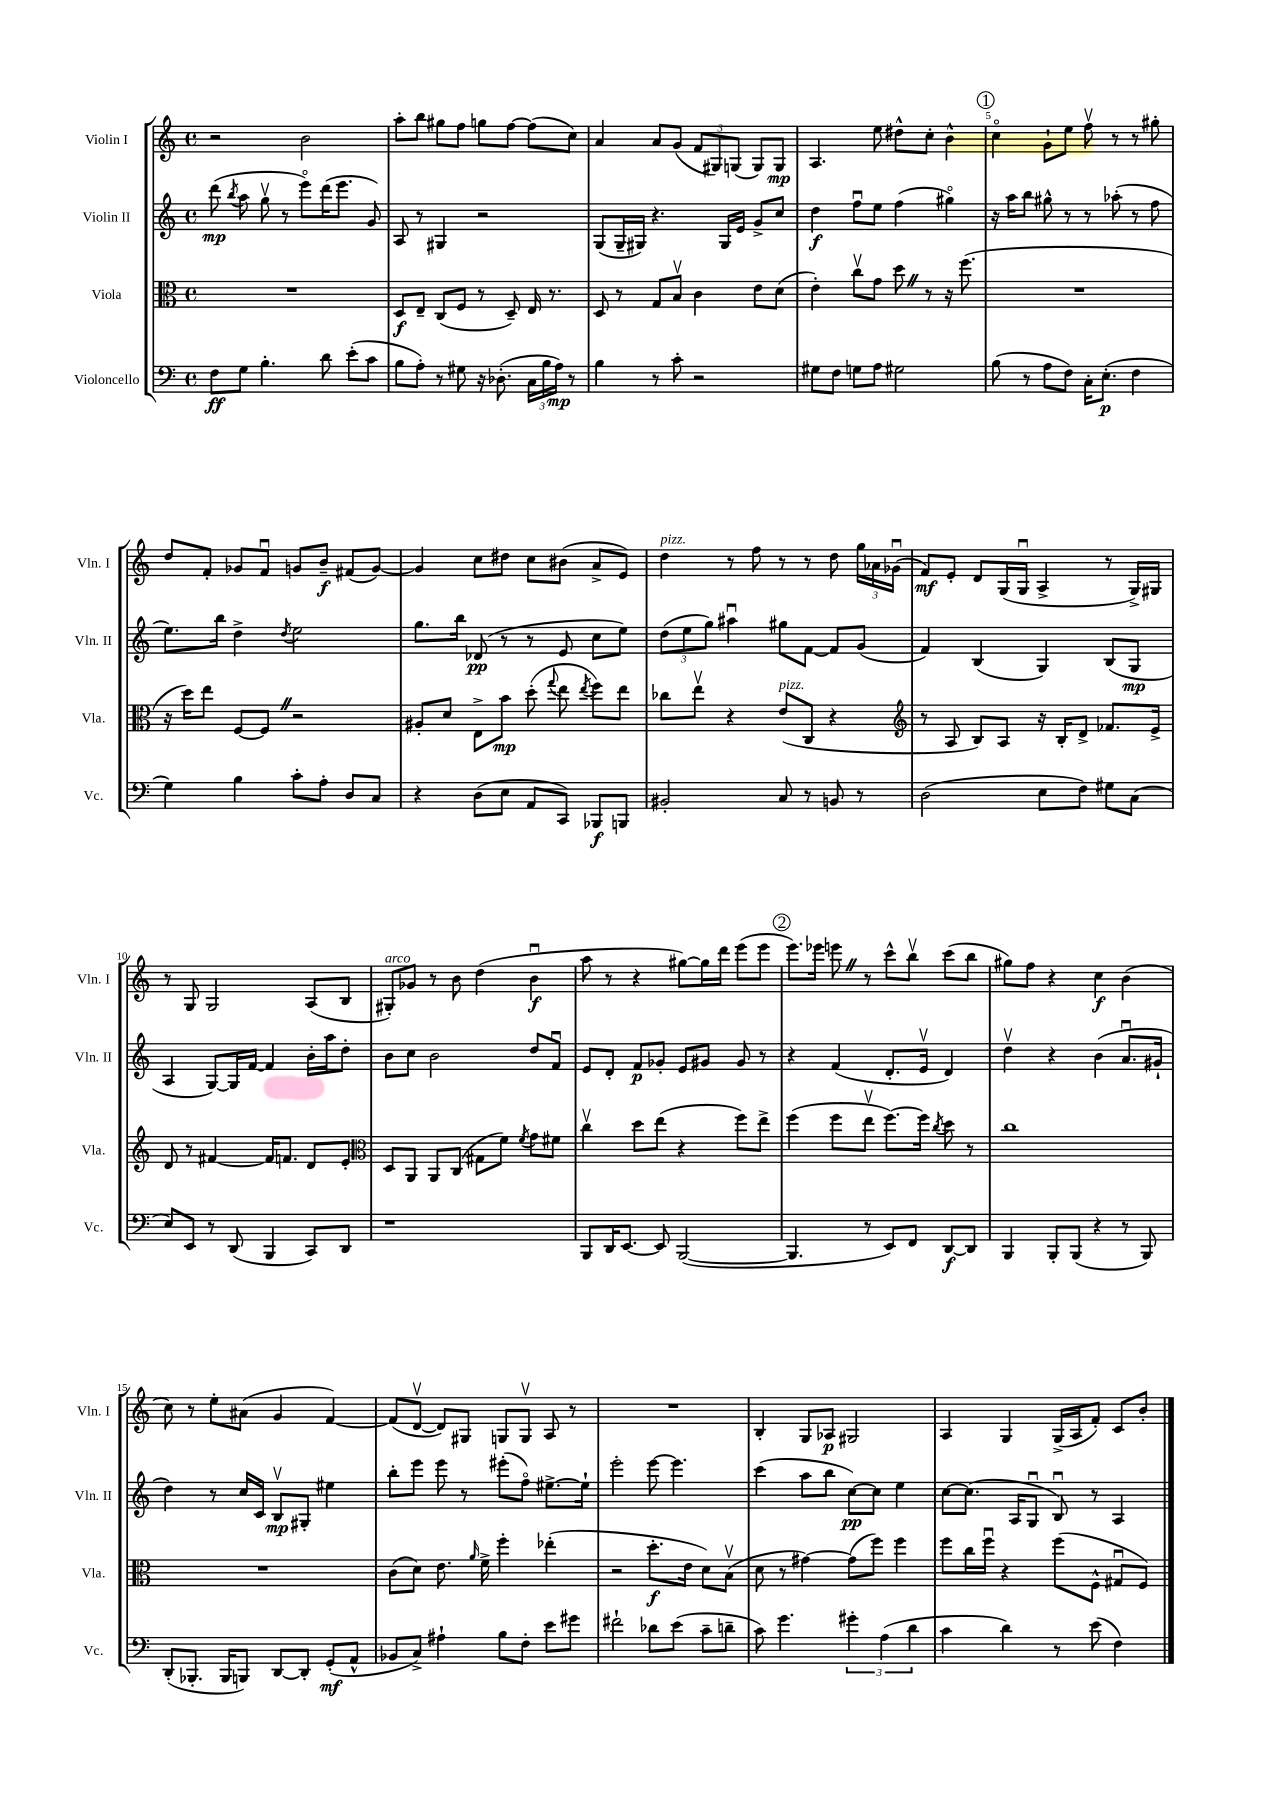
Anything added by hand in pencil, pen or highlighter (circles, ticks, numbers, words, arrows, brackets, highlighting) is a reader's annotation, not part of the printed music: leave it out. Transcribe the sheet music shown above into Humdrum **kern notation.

**kern	**kern	**kern	**kern
*staff4	*staff3	*staff2	*staff1
*clefF4	*clefC3	*clefG2	*clefG2
*k[]	*k[]	*k[]	*k[]
*M4/4	*M4/4	*M4/4	*M4/4
*met(c)	*met(c)	*met(c)	*met(c)
8F	1r	(8ddd	2r
.	.	8qbb	.
8G	.	8aa	.
4.B'	.	8ggv	.
.	.	8r	.
.	.	8eeeo)	2b
8d	.	(16ddd	.
.	.	8.eee	.
(8e'	.	.	.
8c	.	8g)	.
=	=	=	=
8B	8D	8A	8aa'
8A')	8E~	8r	8bb
8r	(8C	4G#	8gg#
8G#	8F	.	8ff
16r	8r	2r	8gg
(8.D-'	.	.	.
.	8D~)	.	[8ff
24C	16E	.	(8ff]
24B	.	.	.
.	8.r	.	.
24A)	.	.	.
8r	.	.	8cc)
=	=	=	=
4B	8D	(8G	4a
.	8r	16G~	.
.	.	16G#)	.
8r	8G	4.r	8a
8c'	8Bv	.	(8g
2r	4c	.	12f
.	.	.	12G#)
.	.	16G#	.
.	.	.	(12G
.	.	16e	.
.	8e	8g^	8G)
.	(8d	8cc	8G
=	=	=	=
8G#	4e')	4dd	4.A
8F	.	.	.
8G	8ccv	8ffu	.
8A	8g	8ee	8ee
2G#	8dd	(4ff	8dd#^^
.	8r	.	8cc'
.	16r	4gg#o)	4b^^
.	(8.ff	.	.
=	=	=	=
(8B	1r	16r	4cco
.	.	16aa	.
8r	.	8bb	.
8A	.	8gg#^^	8g`
8F)	.	8r	8ee
16C'	.	8r	8ffv
(8.E'	.	.	.
.	.	(8aa-'	8r
4F	.	8r	8r
.	.	8ff	8gg#'
=	=	=	=
4G)	16r	8.ee)	8dd
.	16dd)	.	.
.	8ee	.	8f'
.	.	16bb	.
4B	[8F	4dd^	8g-
.	8F]	.	8fu
.	.	8qdd	.
8c'	2r	2ee	8g
8A'	.	.	8b~
8D	.	.	(8f#
8C	.	.	[8g)
=	=	=	=
4r	8A#'	8.gg	4g]
.	8d	.	.
.	.	16bb	.
(8D	8E^	(8d-	8cc
8E	8b	8r	8dd#
8AA	(8dd'	8r	8cc
.	8qqgg	.	.
8CC)	8ee	8e	(8b#
.	8qee	.	.
8BBB-	8ff)	8cc	8a^
8BBB	8ee	8ee)	8e)
=	=	=	=
2BB#'	8cc-	(12dd	4dd
.	.	12ee	.
.	8eev	.	.
.	.	12gg)	.
.	4r	4aa#u	8r
.	.	.	8ff
8C	(8e	8gg#	8r
8r	8C	[8f	8r
8BB	4r	8f]	8dd
8r	.	(8g	24gg
.	.	.	24a-
.	.	.	(24g-u
=	=	=	=
*	*clefG2	*	*
(2D	8r	4f)	8f)
.	8A	.	8e'
.	8B)	(4B	8d
.	8A	.	(16G
.	.	.	16Gu
8E	16r	4G)	4A^
.	16B'	.	.
8F)	8d^	.	.
8G#	8.f-	(8B	8r
(8C	.	8G	16G^)
.	16e^	.	16G#
=	=	=	=
8E)	8d	4A	8r
8EE	8r	.	8G
8r	[4f#	[8G)	2G
(8DD	.	16G]	.
.	.	[16f	.
4BBB	16f#]	4f]	.
.	8.f	.	.
8CC)	8d	16b'	(8A
.	.	16aa	.
8DD	8e'	8dd'	8B
=	=	=	=
*	*clefC3	*	*
1r	8D	8b	8G#')
.	8AA	8cc	8g-
.	8AA	2b	8r
.	(8C	.	8b
.	8G#	.	(4dd
.	8f)	.	.
.	8qf	.	.
.	8g	8dd	4bu
.	8f#	8fu	.
=	=	=	=
8BBB	4ccv	8e	8aa
16DD	.	8d'	8r
[8.EE	.	.	.
.	8dd	8f	4r
8EE]	(8ee	8g-'	.
([2BBB	4r	8e	[8gg#)
.	.	8g#	16gg#]
.	.	.	16ddd
.	8ff)	8g#	(8eee
.	8ee^	8r	8eee
=	=	=	=
4.BBB]	(4ff	4r	8.eee)
.	.	.	16eee-
.	8ff	(4f	8eee
8r	8eev	.	8r
8EE)	[8.ff)	8.d'	8ccc^^
8FF	.	.	8bbv
.	16ff]	16ev	.
.	8qcc	.	.
[8DD	8dd	4d)	(8ccc
8DD]	8r	.	8bb
=	=	=	=
4BBB	1cc	4ddv	8gg#)
.	.	.	8ff
8BBB'	.	4r	4r
(8BBB	.	.	.
4r	.	(4b	4cc
8r	.	8.au	(4b
8BBB)	.	.	.
.	.	16g#`	.
=	=	=	=
(8DD'	1r	4dd)	8cc)
8.BBB-'	.	.	8r
.	.	8r	8ee'
16BBB-	.	.	.
8BBB)	.	16cc	(8a#
.	.	16c	.
[8DD	.	8Bv	4g
8DD']	.	8G#'	.
(8GG'	.	4ee#	[4f)
8AA^^	.	.	.
=	=	=	=
8BB-	(8c	8bb'	(8f]
8C^)	8d)	8eee	[8dv
4A#`	8.e	8eee	8d])
.	.	8r	8G#
.	16qqa	.	.
.	16f^	.	.
8B	4ff'	(8eee#'	8G
8F'	.	8ffo)	8Gv
8e	(4ee-'	[8.ee#^	8A
8g#	.	.	8r
.	.	16ee#`]	.
=	=	=	=
2f#`	2r	2eee'	1r
8d-	8.dd'	[8eee	.
(8e	.	4.eee]	.
.	16e	.	.
8c~	8d)	.	.
8d~	(8Bv	.	.
=	=	=	=
8c)	8d	(4ccc	4B'
4.g	8r	.	.
.	[4g#)	8aa	8G
.	.	8bb	8A-
6g#'	(8g#]	[8cc)	2G#
.	8ff)	8cc]	.
(6A	.	.	.
.	4ff	4ee	.
6d	.	.	.
=	=	=	=
4c	8ff	[8cc	4A
.	16cc	(8.cc]	.
.	16ffu	.	.
4d)	4r	.	4G
.	.	16A	.
.	.	8Gu	.
8r	(8ff	8Bu)	(16G^
.	.	.	16A
(8e	8F^^	8r	8f')
4F)	8G#u	4A	8c
.	8F)	.	8b'
==	==	==	==
*-	*-	*-	*-
